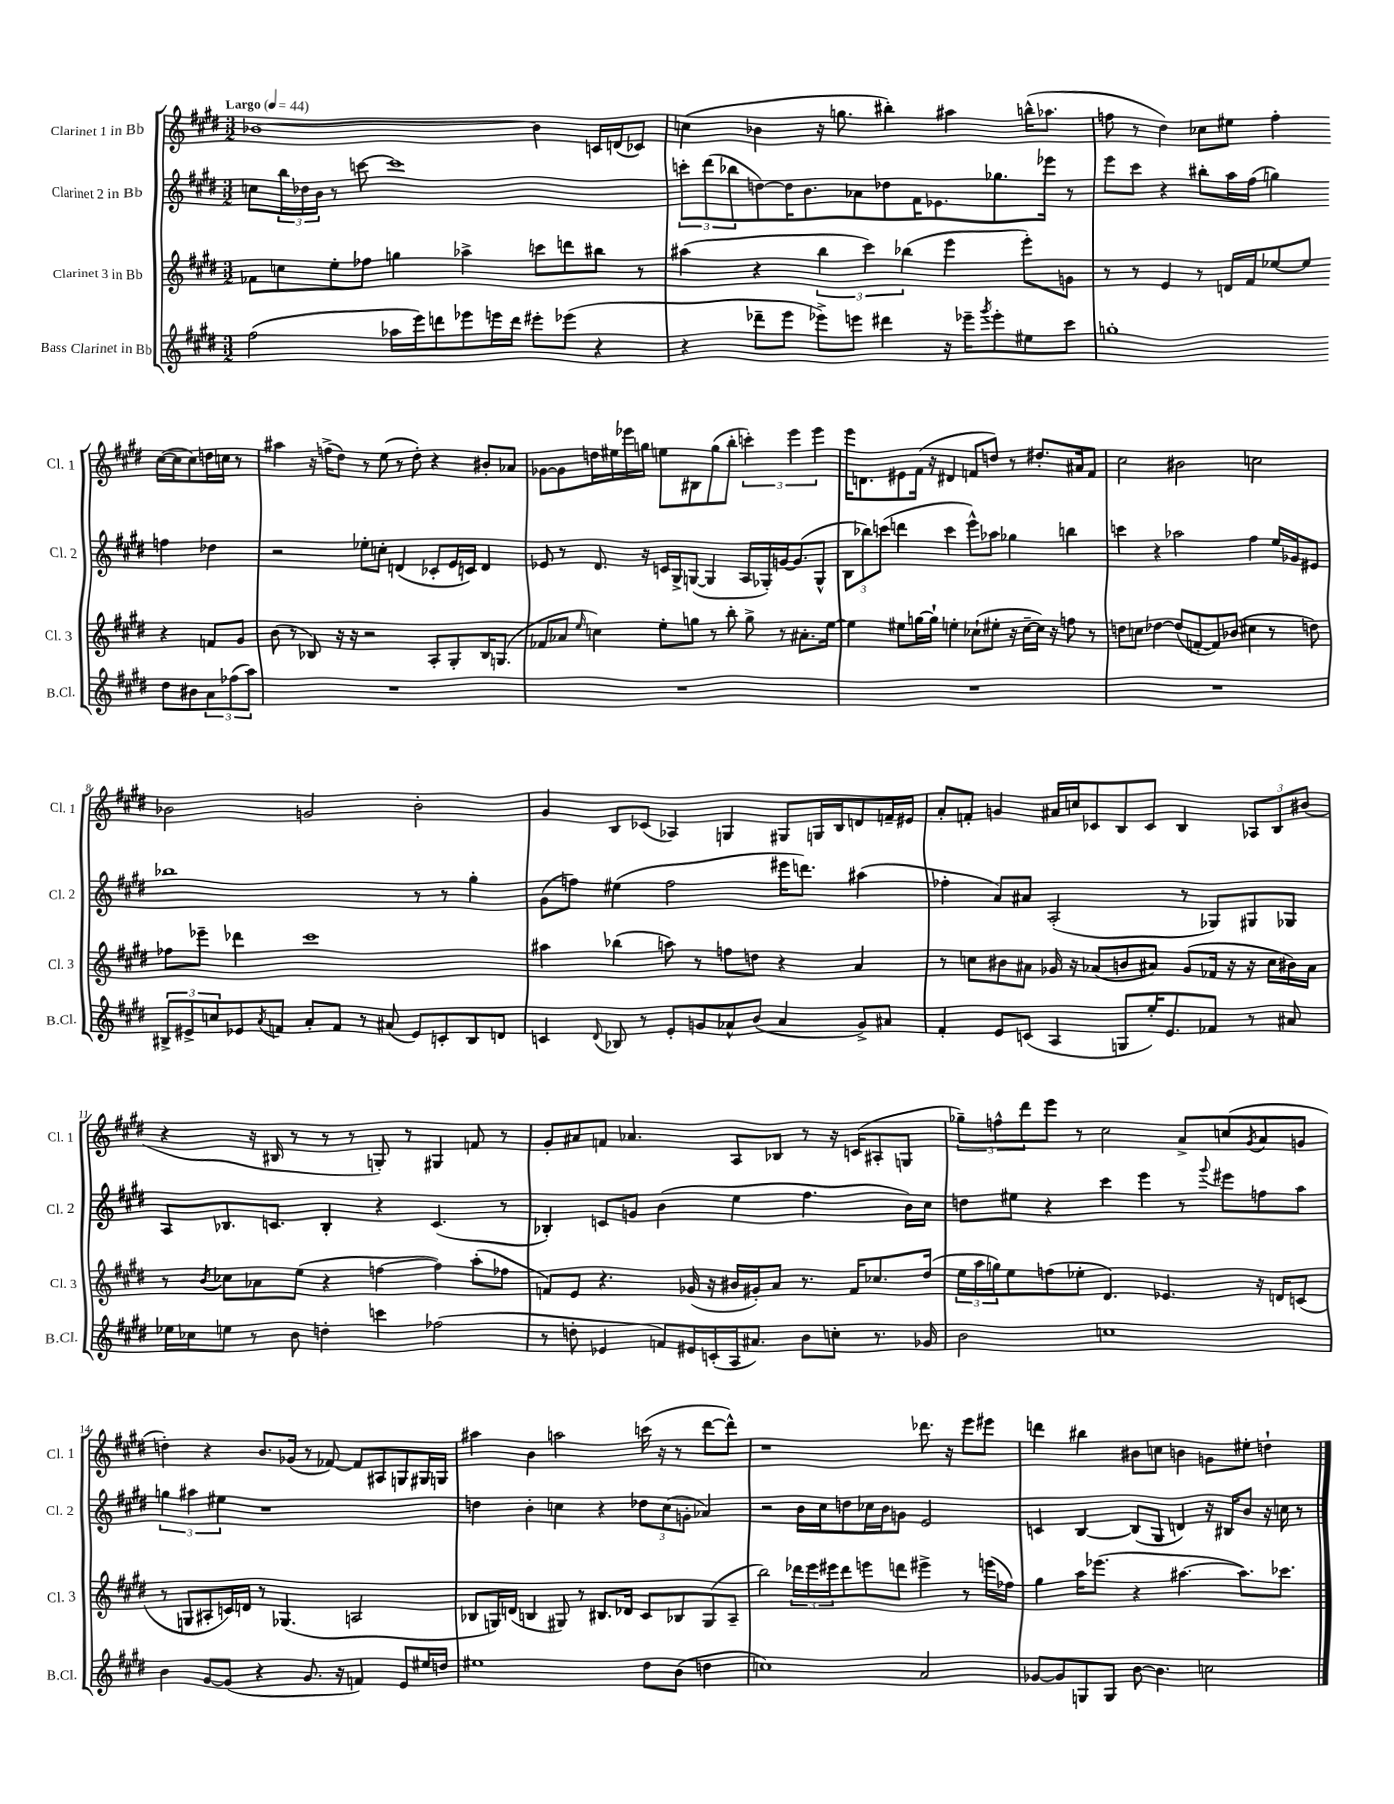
<<
\new StaffGroup <<
\new Staff = "s0" \with { instrumentName = "Clarinet 1 in Bb" shortInstrumentName = "Cl. 1" } {
    \clef treble \key e \major \numericTimeSignature \time 3/2 \tempo "Largo" 4 = 44
    bes'1~ bes'4 c'16 d'16( ces'8) |
    c''4( bes'4 r16 g''8. bis''4-.) ais''4 b''16-^( aes''8. |
    f''8 r8 dis''4) ces''8 eis''8 f''4-. ces''16~( ces''16 ces''8) d''16 c''16 r8 |
    ais''4 r16 f''16->( dis''8) r8 e''8( r8 dis''8-.) r4 bis'8-. aes'8 |
    ges'8~ ges'8 d''16 eis''16 ees'''16 g''16 e''8 bis8 g''8( b''8-. \tuplet 3/2 { c'''4-.) ees'''4 ees'''4 } |
    e'''16 d'8. eis'8 fis'16( r16 dis'4 f'8 d''8) r8 dis''8.-. ais'16 f'8 |
    cis''2 bis'2 c''2 |
    bes'2 g'2 bes'2-. |
    gis'4 b8 ces'8( aes4) g4 gis8 g16 b16 d'8 f'16-- eis'16 |
    a'8-. f'8-. g'4 ais'16 c''16 ces'8 b8 ces'8 b4 \tuplet 3/2 { aes8 b8 bis'8( } |
    r4 r16 bis16 r8 r8 r8 g8-.) r8 gis4 f'8 r8 |
    gis'8-. ais'8 f'8 aes'4. a8 bes8 r8 r16 c'16( ais8-. g8 |
    \tuplet 3/2 { ges''8--) f''8-^ dis'''8 } e'''8 r8 cis''2 a'8-> c''8( \acciaccatura { gis'8 } a'8 g'8 |
    d''4-.) r4 b'8. ges'16( r8 fes'8~) fes'8 ais8 g8 gis16 g16 |
    ais''4 b'4 a''2 c'''16( r16 r8 dis'''8~ dis'''8-^) |
    r1 des'''8. r16 e'''8 eis'''8 |
    d'''4 bis''4 bis'8 c''8 b'4 g'8 eis''8-. d''4-! \bar "|." |
}
\new Staff = "s1" \with { instrumentName = "Clarinet 2 in Bb" shortInstrumentName = "Cl. 2" } {
    \clef treble \key e \major \numericTimeSignature \time 3/2
    c''8 \tuplet 3/2 { b''16 des''16 b'16 } r8 c'''8~ c'''1 |
    \tuplet 3/2 { c'''8-. dis'''8( bes''8 } d''8~) d''16 b'8. aes'8 des''8 fis'16 ees'8. ges''8. ees'''16 r8 |
    e'''8 cis'''8 r4 bis''8-. a''16 fis''16( g''4) f''4 des''4 |
    r2 ees''8-. c''8-. d'4( ces'8-. e'16 c'16) d'4 |
    ees'8 r8 dis'8. r16 c'16 gis16-> g8~( g4 a16 ges16-.) g'16~ g'8.( ges8-^ |
    \tuplet 3/2 { b8 bes''8) c'''8( } d'''4 c'''4 e'''8-^) aes''8 ges''4 b''4 |
    c'''4 r4 aes''2 fis''4 e''16 ges'16 eis'8 |
    bes''1 r8 r8 gis''4-. |
    gis'8( f''8) eis''4( f''2 eis'''16 d'''8.) ais''4( |
    fes''4-. a'8) ais'8 a2-.( r8 ges8) gis8 ges8 |
    a8 bes8. c'8. bes4-. r4 c'4.( r8 |
    bes4-.) c'8 g'8 b'4( e''4 fis''4. b'16) cis''16 |
    d''8 eis''8 r4 cis'''4 e'''4 r8 \appoggiatura { gis'''8 } eis'''8 f''8 a''8 |
    \tuplet 3/2 { g''4 ais''4 eis''4 } r1 |
    d''4 b'4-. c''4 r4 \tuplet 3/2 { des''8 c''8( g'8-. } aes'4) |
    r2 b'16 cis''16 d''8 ces''16 b'16 g'8 e'2 |
    c'4 b4~ b8( gis8 d'4) r16 bis16 b'8 r16 c''16 r8 \bar "|." |
}
\new Staff = "s2" \with { instrumentName = "Clarinet 3 in Bb" shortInstrumentName = "Cl. 3" } {
    \clef treble \key e \major \numericTimeSignature \time 3/2
    fes'8 c''8 e''8-. fes''8 g''4 aes''4-> c'''8 d'''8 bis''8 r8 |
    ais''4( r4 \tuplet 3/2 { b''4 cis'''4) bes''4( } e'''4 e'''8-.) g'8 |
    r8 r8 e'4 r8 d'16 fis'16 ees''8~ ees''8 r4 f'8 gis'8 |
    b'8( r8 bes8) r16 r16 r2 a8-. gis8-. bes16 g8.( |
    fes'8 aes'8 \grace { e''16 } c''4) e''8-. g''8 r8 b''8-. g''8-> r8 ais'8.-. e''16~ |
    e''4 eis''8 g''16~ g''16-! e''4-. ces''8-!( eis''8-. r16 ces''16~-- ces''16) r16 f''8 r8 |
    d''8 c''8 des''4~ des''8( f'8~-. f'8) bes'8( cis''4 r8 d''8) |
    fes''8 ees'''8-- des'''4 cis'''1 |
    ais''4 bes''4( a''8) r8 f''8 d''8 r4 a'4 |
    r8 c''8 bis'8 ais'8 ges'16 r16 aes'8( b'8 ais'8) ges'8( fes'16 r16 r16 c''16 bis'16) ais'16 |
    r8 \acciaccatura { b'8 } ces''8 aes'8 e''8( r4 f''4~ f''4) a''8-.( fes''8 |
    f'8) e'8 r4. ges'16( r16 bis'16 gis'16-.) a'8 r8. f'16 ces''8. dis''16( |
    \tuplet 3/2 { e''16 a''16 g''16) } e''8 f''8( ees''8-. dis'4.) ees'4. r16 d'16 c'8( |
    r8 g8 ais8-. c'16) d'16 r8 ges4.( a2 |
    bes8 g16) d'16( b4 gis8) r8 bis8. des'16 cis'8 bes8 gis8( a8-- |
    b''2) \tuplet 3/2 { des'''16 e'''16 eis'''16 } des'''8 e'''8 d'''8 eis'''4-> r8 e'''16( fes''16) |
    gis''4 a''16 ees'''8.( r4 ais''4.~ ais''8.) ces'''8. \bar "|." |
}
\new Staff = "s3" \with { instrumentName = "Bass Clarinet in Bb" shortInstrumentName = "B.Cl." } {
    \clef treble \key e \major \numericTimeSignature \time 3/2
    fis''2( aes''16 e'''16) d'''8 ees'''8 e'''16 d'''16 eis'''8-. ees'''8( r4 |
    r4 des'''8-- e'''8 ees'''8->) e'''8 dis'''4 r16 ees'''16-- \acciaccatura { gis'''8 } ees'''8-. eis''8 cis'''8 |
    g''1-. dis''8 bis'8 \tuplet 3/2 { a'8 fes''8( a''8) } |
    R1. |
    R1. |
    R1. |
    R1. |
    \tuplet 3/2 { bis8-> eis'8-> c''8 } ees'8 \acciaccatura { a'8 } f'8 a'8-. f'8 r8 ais'8( ees'8) c'8-. bis8 d'8 |
    c'4 \appoggiatura { dis'8 } bes8 r8 e'8-. g'8 aes'8-^ b'8( aes'4 g'8->) ais'8 |
    fis'4-. e'8 c'8( a4 g8 e''16-.) e'8. fes'8 r8 ais'8 |
    ees''16 ces''16 e''8 r8 b'8 d''4-. c'''4 fes''2( |
    r8 d''8-. ees'4 f'8) eis'16 c'16-.( a16 ais'8.) b'8 c''8-. r8. ges'16 |
    b'2 c''1 |
    b'4 gis'8~ gis'8( r4 gis'8. r16 f'4) e'8 eis''16 d''16 |
    eis''1 dis''8 b'8( d''4 |
    c''1) a'2 |
    ges'8~ ges'8 g8 g8 b'8~ b'4. c''2 \bar "|." |
}
>>
>>
